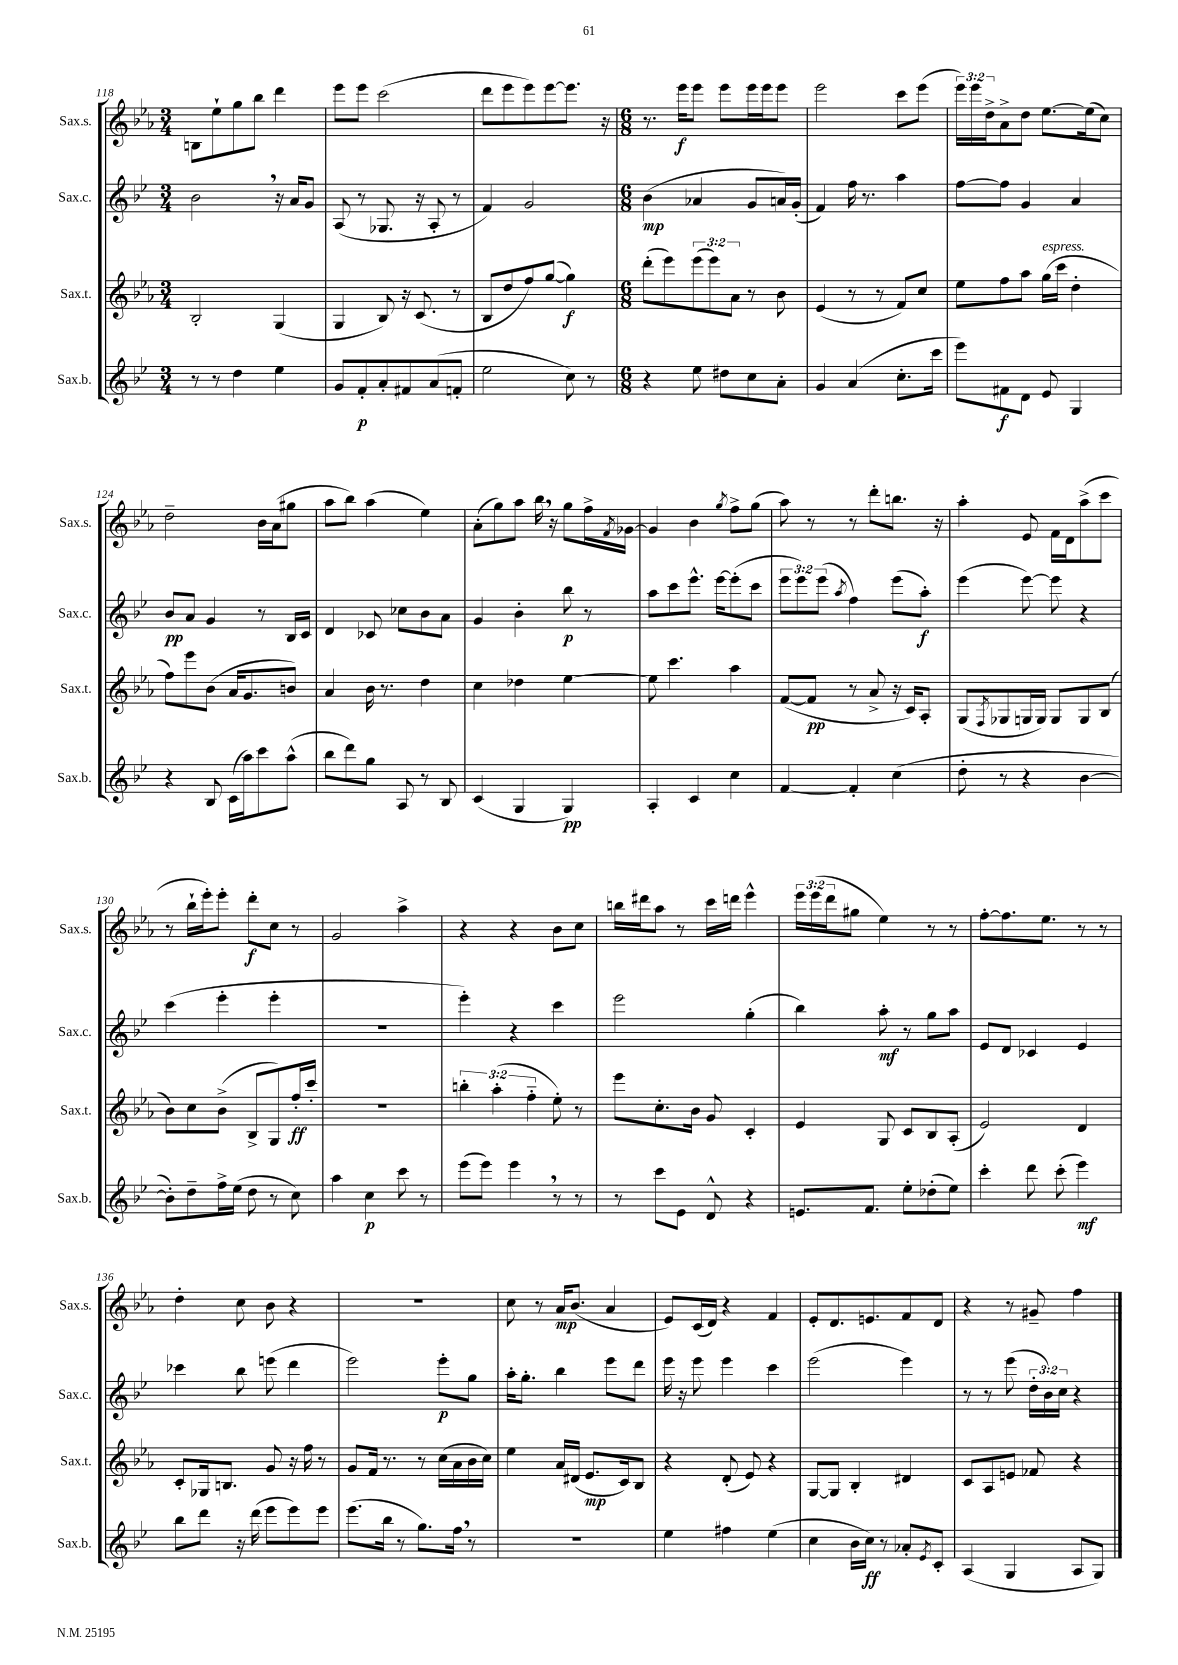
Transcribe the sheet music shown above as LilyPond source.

<<
\new StaffGroup <<
\new Staff = "s0" \with { instrumentName = "Sax.s." shortInstrumentName = "Sax.s." } {
    \clef treble \key ees \major \numericTimeSignature \time 3/4 \override Staff.TupletNumber.text = #tuplet-number::calc-fraction-text
    b8 ees''8-! g''8 bes''8 d'''4 |
    ees'''8 ees'''8 c'''2( |
    d'''8 ees'''8 ees'''8) ees'''8~ ees'''8. r16 |
    \numericTimeSignature \time 6/8 r8. ees'''16\f ees'''8 ees'''8 ees'''16 ees'''16 ees'''8 |
    ees'''2 c'''8 ees'''8( |
    \tuplet 3/2 { ees'''16) ees'''16 d''16-> } aes'8-> d''8 ees''8.~ ees''16( c''8) |
    d''2-- bes'16 aes'16( gis''8 |
    aes''8 bes''8) aes''4( ees''4) |
    aes'8-.( g''8) aes''8 bes''16 \breathe r16 g''8 f''16-> \acciaccatura { f'8 } ges'16~ |
    ges'4 bes'4 \acciaccatura { g''8 } f''8-> g''8( |
    aes''8) r8 r8 d'''8-. b''8. r16 |
    aes''4-. ees'8 f'16 d'16 aes''8->( c'''8 |
    r8 bes''16-! ees'''16-.) ees'''8-. d'''8-.\f c''8 r8 |
    g'2 aes''4-> |
    r4 r4 bes'8 c''8 |
    b''16 dis'''16 aes''8 r8 c'''16 d'''16 ees'''4-^ |
    \tuplet 3/2 { ees'''16 ees'''16( d'''16 } gis''8 ees''4) r8 r8 |
    f''8~-. f''8. ees''8. r8 r8 |
    d''4-. c''8 bes'8 r4 |
    R2. |
    c''8 r8 aes'16\mp bes'8.( aes'4 |
    ees'8) c'16( d'16) r4 f'4 |
    ees'8-. d'8. e'8. f'8 d'8 |
    r4 r8 gis'8-- f''4 \bar "|." |
}
\new Staff = "s1" \with { instrumentName = "Sax.c." shortInstrumentName = "Sax.c." } {
    \clef treble \key bes \major \numericTimeSignature \time 3/4 \override Staff.TupletNumber.text = #tuplet-number::calc-fraction-text
    bes'2 \breathe r16 a'16 g'8 |
    a8( r8 ges8. r16 a8-. r8 |
    f'4) g'2 |
    \numericTimeSignature \time 6/8 bes'4\mp( aes'4 g'8 a'16) g'16-.( |
    f'4) f''16 r8. a''4 |
    f''8~ f''8 g'4 a'4 |
    bes'8\pp a'8 g'4 r8 bes16 c'16 |
    d'4 ces'8 ces''8 bes'8 a'8 |
    g'4 bes'4-. bes''8\p r8 |
    a''8 c'''8 ees'''8.-^ ees'''16~ ees'''8-.( c'''8 |
    \tuplet 3/2 { ees'''8 ees'''8) ees'''8( } \acciaccatura { a''8 } f''4) ees'''8( a''8-.\f) |
    ees'''4( ees'''8~) ees'''8 r4 |
    c'''4( ees'''4-. ees'''4-. |
    R2. |
    ees'''4-.) r4 c'''4 |
    ees'''2 g''4-.( |
    bes''4) a''8-.\mf r8 g''8 a''8 |
    ees'8 d'8 ces'4 ees'4 |
    ces'''4 bes''8 e'''8( d'''4 |
    ees'''2) ees'''8-.\p g''8 |
    a''16-. g''8.-. bes''4 ees'''8 d'''8 |
    ees'''16 r16 ees'''8 ees'''4 c'''4 |
    ees'''2( ees'''4) |
    r8 r8 ees'''8( \tuplet 3/2 { d''16-. bes'16) c''16 } r4 \bar "|." |
}
\new Staff = "s2" \with { instrumentName = "Sax.t." shortInstrumentName = "Sax.t." } {
    \clef treble \key ees \major \numericTimeSignature \time 3/4 \override Staff.TupletNumber.text = #tuplet-number::calc-fraction-text
    bes2-. g4( |
    g4 bes8) r16 c'8.( r8 |
    bes8 d''8 f''8) g''8~( g''4\f) |
    \numericTimeSignature \time 6/8 d'''8-.( ees'''8) \tuplet 3/2 { ees'''8( ees'''8) aes'8 } r8 bes'8 |
    ees'4( r8 r8 f'8) c''8 |
    ees''8 f''8 aes''8 g''16^\markup { \italic "espress." }( c'''16 d''4-. |
    f''8) ees'''8 bes'8( aes'16 g'8. b'8) |
    aes'4 bes'16 r8. d''4 |
    c''4 des''4 ees''4~ |
    ees''8 c'''4. aes''4 |
    f'8~( f'8\pp r8 aes'8-> r16 c'16) aes8-. |
    g8( \acciaccatura { f8 } ges8 g16 g16) g8 g8 bes8( |
    bes'8) c''8 bes'8->( bes8-> g8) f''16-.\ff c'''16-. |
    R2. |
    \tuplet 3/2 { b''4-. aes''4-.( f''4-_ } ees''8-.) r8 |
    ees'''8 c''8.-. bes'16 g'8 c'4-. |
    ees'4 g8 c'8 bes8 aes8-.( |
    ees'2) d'4 |
    c'8-. ges16 b8. g'8 r16 f''16 r8 |
    g'8 f'16 r8. r8 c''16( aes'16 bes'16 c''16) |
    ees''4 aes'16 dis'16( ees'8.\mp c'16) bes8 |
    r4 d'8-.( ees'8) r4 |
    g8~ g8 bes4-. dis'4 |
    c'8 aes8 e'8 fes'8 r4 \bar "|." |
}
\new Staff = "s3" \with { instrumentName = "Sax.b." shortInstrumentName = "Sax.b." } {
    \clef treble \key bes \major \numericTimeSignature \time 3/4
    r8 r8 d''4 ees''4 |
    g'8 f'8-.\p a'8-. fis'8 a'8( f'8-. |
    ees''2 c''8) r8 |
    \numericTimeSignature \time 6/8 r4 ees''8 dis''8 c''8 a'8-. |
    g'4 a'4( c''8.-. c'''16 |
    ees'''8) fis'8\f d'8 ees'8 g4 |
    r4 bes8 c'16( a''16) c'''8 a''8-^( |
    bes''8 d'''8) g''8 a8 r8 bes8 |
    c'4( g4 g4\pp) |
    a4-. c'4 c''4 |
    f'4~ f'4-. c''4( |
    d''8-. r8 r4 bes'4~ |
    bes'8-.) d''8-- f''16-> ees''16( d''8 r8 c''8) |
    a''4 c''4\p c'''8 r8 |
    ees'''8( ees'''8) ees'''4 \breathe r8 r8 |
    r8 c'''8 ees'8 d'8-^ r4 |
    e'8. f'8. ees''8-. des''8-.( ees''8) |
    c'''4-. d'''8 c'''8-.( ees'''4\mf) |
    bes''8 d'''8 r16 d'''16( ees'''8 ees'''8) ees'''8 |
    ees'''8.( bes''16 r8 g''8.) f''16 \breathe r8 |
    R2. |
    ees''4 fis''4 ees''4( |
    c''4 bes'16 c''16\ff) r8 aes'8-. \acciaccatura { ees'8 } c'8-. |
    a4( g4 a8 g8) \bar "|." |
}
>>
>>
\layout { \context { \Score currentBarNumber = #118 } }
